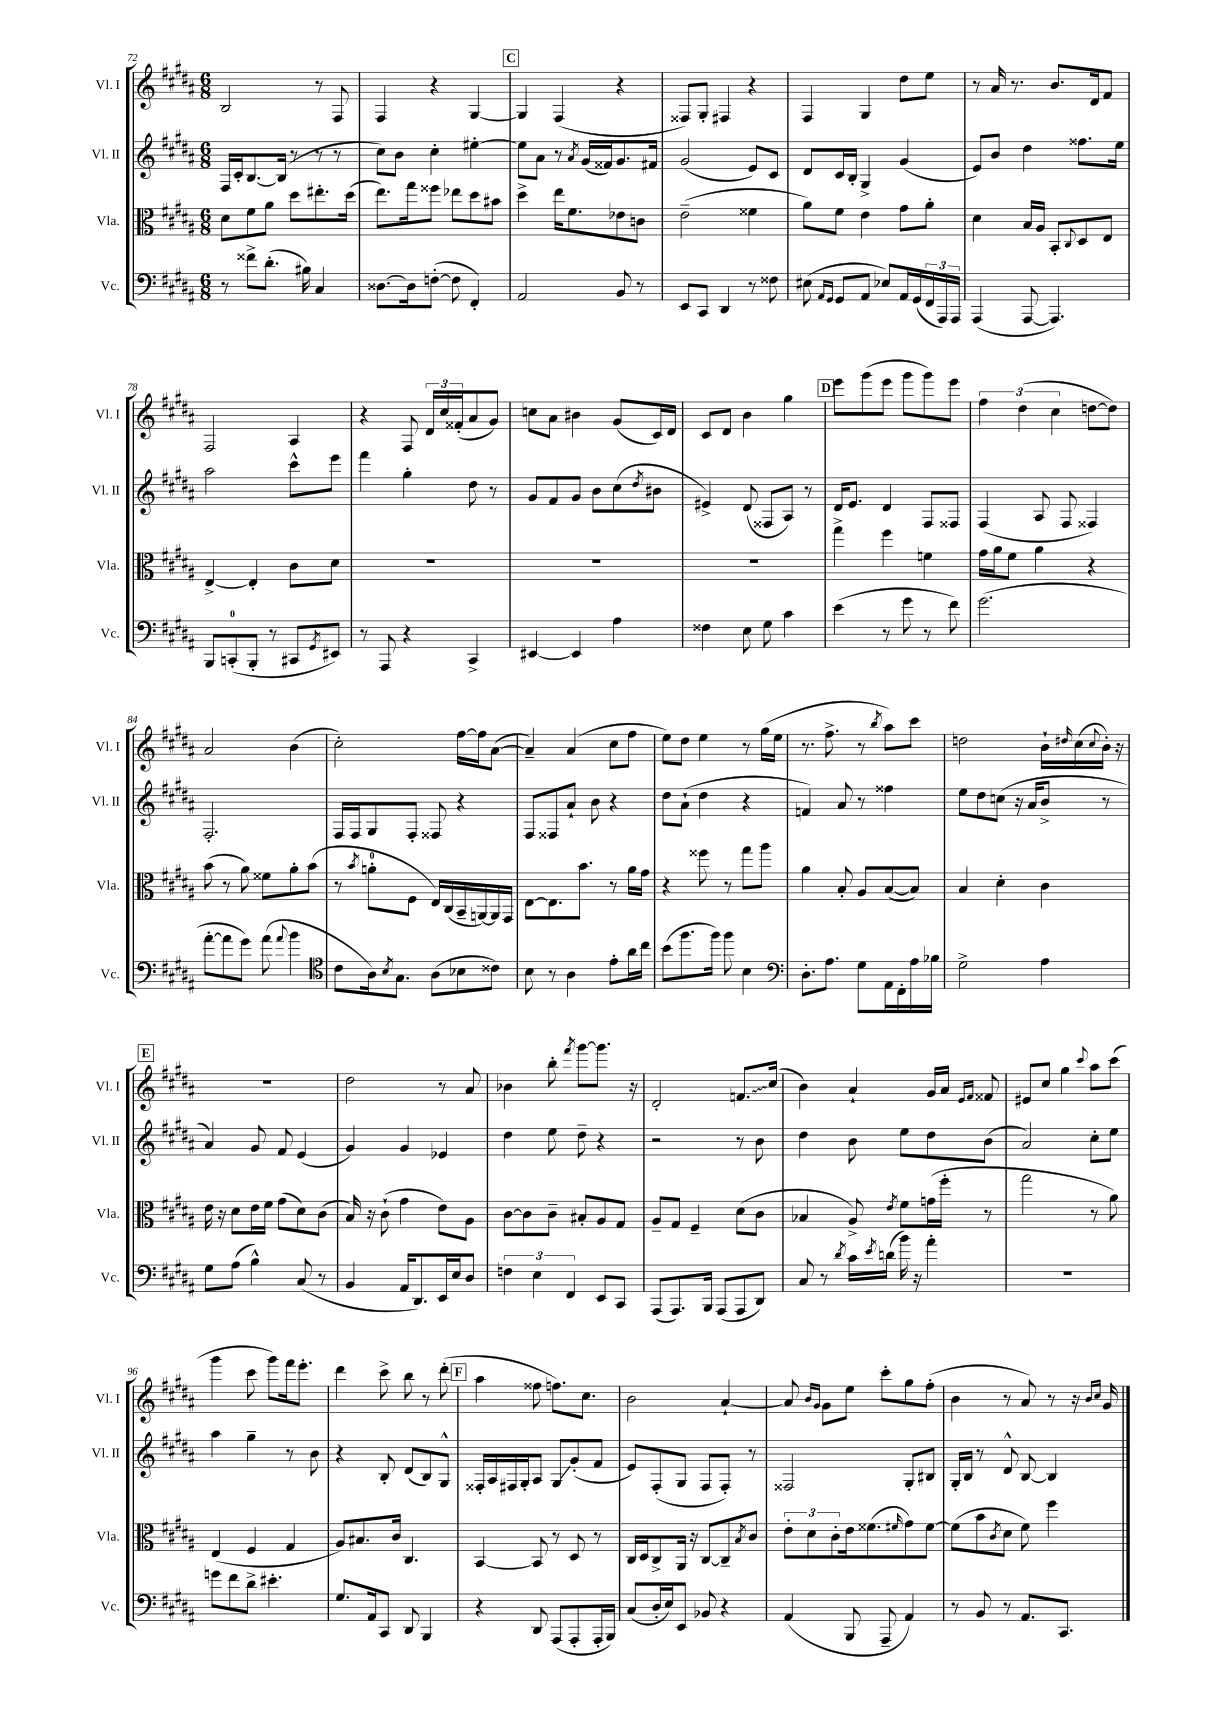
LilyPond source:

<<
\new StaffGroup <<
\new Staff = "s0" \with { instrumentName = "Vl. I" shortInstrumentName = "Vl. I" } {
    \clef treble \key b \major \numericTimeSignature \time 6/8
    b2 r8 fis8 |
    fis4 r4 gis4~ |
    \mark \markup { \box "C" } gis4 fis4( r4 |
    fisis8) gis8-. fis4 r4 |
    fis4 gis4 dis''8 e''8 |
    r8 ais'16 r8. b'8. dis'16 fis'8 |
    fis2 ais4 |
    r4 fis8 \tuplet 3/2 { dis'16 cis''16 fisis'16-.( } ais'8 gis'8) |
    c''8 ais'8 bis'4 gis'8( cis'16) dis'16 |
    cis'8 dis'8 b'4 gis''4 |
    \mark \markup { \box "D" } e'''8 gis'''8( e'''8 gis'''8 gis'''8) e'''8 |
    \tuplet 3/2 { fis''4 dis''4( cis''4 } d''8~ d''8) |
    ais'2 b'4( |
    cis''2-.) fis''16~ fis''16 ais'8~( |
    ais'4--) ais'4( cis''8 fis''8 |
    e''8) dis''8 e''4 r8 gis''16( e''16 |
    r8. fis''8.-> r8 \acciaccatura { b''8 } ais''8) cis'''8 |
    d''2 b'16-! \grace { dis''16 } cis''16( \appoggiatura { cis''8 } b'16-.) r16 |
    \mark \markup { \box "E" } R2. |
    dis''2 r8 ais'8 |
    bes'4 b''8-. \acciaccatura { fis'''8 } gis'''8~ gis'''8. r16 |
    dis'2-. \once \override Glissando.style = #'zigzag f'8.\glissando cis''16( |
    b'4) ais'4-! gis'16 ais'16 \grace { e'16 fis'16 } fisis'8 |
    eis'8 cis''8 gis''4 \appoggiatura { cis'''8 } ais''8 cis'''8( |
    gis'''4 cis'''8 gis'''8) fis'''16 e'''8.-. |
    dis'''4 cis'''8-> b''8 r8 dis'''8-.( |
    \mark \markup { \box "F" } ais''4 fisis''8 f''8.) cis''8. |
    b'2 ais'4~-! |
    ais'8 \grace { b'16 gis'16 } gis'8 e''8 cis'''8-. gis''8 fis''8-.( |
    b'4 r8 ais'8) r8 r16 \grace { b'16 cis''16 } gis'16 \bar "|." |
}
\new Staff = "s1" \with { instrumentName = "Vl. II" shortInstrumentName = "Vl. II" } {
    \clef treble \key b \major \numericTimeSignature \time 6/8
    fis16 cis'16-. b8.~ b16( r8 r8 r8 |
    cis''8) b'8 cis''4-. eis''4~-. |
    \mark \markup { \box "C" } eis''8 ais'8 r8 \acciaccatura { ais'8 } gis'16( fisis'16) gis'8. fis'16 |
    gis'2( e'8) cis'8 |
    dis'8 cis'16 b16-. gis4-> gis'4( |
    e'8) b'8 dis''4 fisis''8. e''16 |
    ais''2 cis'''8-^ e'''8 |
    fis'''4 gis''4-. dis''8 r8 |
    gis'8 fis'8 gis'8 b'8 cis''8( \acciaccatura { dis''8 } bis'8 |
    eis'4->) dis'8( fisis8 ais8) r8 |
    \mark \markup { \box "D" } dis'16 e'8. dis'4 fis8 fisis8 |
    fis4( ais8 fis8 fisis4) |
    fis2.-. |
    fis16 fis16 gis8 fis8-. fisis8 r4 |
    fis8 fisis8 ais'8-! b'8 r4 |
    dis''8 ais'8-!( dis''4 r4 |
    f'4) ais'8 r8 fisis''4 |
    e''8 dis''8 c''8( r16 ais'16 b'8-> r8 |
    \mark \markup { \box "E" } ais'4) gis'8 fis'8 e'4( |
    gis'4) gis'4 ees'4 |
    dis''4 e''8 dis''8-- r4 |
    r2 r8 b'8 |
    dis''4 b'8 e''8 dis''8 b'8( |
    ais'2) cis''8-. e''8 |
    ais''4 gis''4-- r8 b'8 |
    r4 b8-. dis'8( b8) gis8-^ |
    \mark \markup { \box "F" } fisis16-. ais16 fis16 gis16-. ais8 gis8\glissando gis'8-.( fis'8 |
    e'8) fis8-.( gis8 fis8 fis8-.) r8 |
    fisis2 gis8-. bis8 |
    gis16-. b16 r8 dis'8-^ b8~ b4 \bar "|." |
}
\new Staff = "s2" \with { instrumentName = "Vla." shortInstrumentName = "Vla." } {
    \clef alto \key b \major \numericTimeSignature \time 6/8
    dis'8 fis'8 ais'8 dis''8 eis''8.-. dis''16( |
    e''8.) gis''16 fisis''8 ees''8 dis''8 bis'8 |
    \mark \markup { \box "C" } dis''4-> e''16 fis'8. ees'8 c'8 |
    e'2--( fisis'4 |
    ais'8) fis'8 e'4 gis'8 ais'8-. |
    dis'4 b16 ais16 b,8-. \appoggiatura { cis8 } dis8 e8 |
    e4~-> e4-. cis'8 dis'8 |
    R2. |
    R2. |
    R2. |
    \mark \markup { \box "D" } gis''4-> fis''4 f'4 |
    gis'16 ais'16 fis'8 ais'4 r4 |
    b'8( r8 ais'8) fisis'8 ais'8-. b'8( |
    r8 \acciaccatura { b'8 } a'8-0-. fis8 e16) cis16( b,16-- a,16~) a,16 gis,16 |
    e8~ e8. b'8. r8 ais'16 gis'16 |
    r4 fisis''8 r8 gis''8 ais''8 |
    ais'4 b8-. ais8 b8~( b8) |
    b4 dis'4-. cis'4 |
    \mark \markup { \box "E" } e'16 r16 dis'8 e'16 fis'16 gis'8( dis'8) cis'8( |
    b16) r16 cis'8-!( gis'4 e'8) ais8 |
    cis'8~ cis'8 cis'8-- bis8-. ais8 gis8 |
    ais8-- gis8 fis4-- dis'8( cis'8 |
    bes4 ais8->) \acciaccatura { e'8 } fis'8 g'16( fis''16-. r8 |
    gis''2 r8 ais'8) |
    e4( fis4 gis4 |
    ais8) bis8. cis'16 cis4. |
    \mark \markup { \box "F" } b,4~ b,8 r8 dis8 r8 |
    cis16 dis16 cis8-> ais,16 r16 cis8~ cis8-- \acciaccatura { b8 } cis'8 |
    \tuplet 3/2 { e'8-. dis'8 cis'8-. } e'16 fisis'8.( \grace { fis'16 } gis'8) fis'8~ |
    fis'8( b'8 \acciaccatura { cis'8 } dis'8 fis'8) fis''4 \bar "|." |
}
\new Staff = "s3" \with { instrumentName = "Vc." shortInstrumentName = "Vc." } {
    \clef bass \key b \major \numericTimeSignature \time 6/8
    r8 fisis'8-> dis'8.-.( bis16) cis4 |
    disis8.~ disis16 f8~-.( f8 fis,4-.) |
    \mark \markup { \box "C" } ais,2 b,8 r8 |
    e,8 cis,8 dis,4 r8 fisis8 |
    eis8( \grace { ais,16 gis,16 } gis,8 ais,8 ees8) ais,16 gis,16( \tuplet 3/2 { fis,16 ais,,16) ais,,16 } |
    ais,,4( ais,,8~ ais,,4.) |
    b,,8 c,8-0-.( b,,8-. r8 cis,8 \acciaccatura { gis,8 } eis,8) |
    r8 ais,,8 r4 cis,4-> |
    eis,4~ eis,4 ais4 |
    fisis4 e8 gis8 cis'4 |
    \mark \markup { \box "D" } e'4( r8 gis'8 r8 fis'8) |
    gis'2.( |
    ais'8~-. ais'8 gis'8) ais'8( \appoggiatura { ais'8 } b'4 |
    \clef tenor cis'8 ais16) \acciaccatura { b8 } gis8. ais8( bes8 cisis'8) |
    b8 r8 ais4 e'8-. ais'16 cis''16 |
    b'8( fis''8. fis''16) fis''8 b4 |
    \clef bass dis8.-. ais8. gis8 ais,16 fis,16-. ais16 bes16 |
    gis2-> ais4 |
    \mark \markup { \box "E" } gis8 ais8( b4-^) cis8( r8 |
    b,4 ais,16 dis,8.) e,16 e16 dis8 |
    \tuplet 3/2 { f4 e4 fis,4 } e,8 cis,8 |
    ais,,8( ais,,8.) b,,16 ais,,8( ais,,8 dis,8) |
    cis8 r8 \acciaccatura { dis'8 } cis'16 \acciaccatura { e'8 } d'16( b'16) r16 ais'4-. |
    R2. |
    g'8 fis'8 dis'8-> eis'4.-. |
    gis8. ais,16 cis,8 dis,8 b,,4 |
    \mark \markup { \box "F" } r4 dis,8 ais,,8( ais,,8-. ais,,16-. b,,16) |
    cis8( dis16-. e16) e,8 bes,8 r4 |
    ais,4( b,,8 ais,,8-- ais,4) |
    r8 b,8 r8 ais,8. cis,8. \bar "|." |
}
>>
>>
\layout { \context { \Score currentBarNumber = #72 } }
